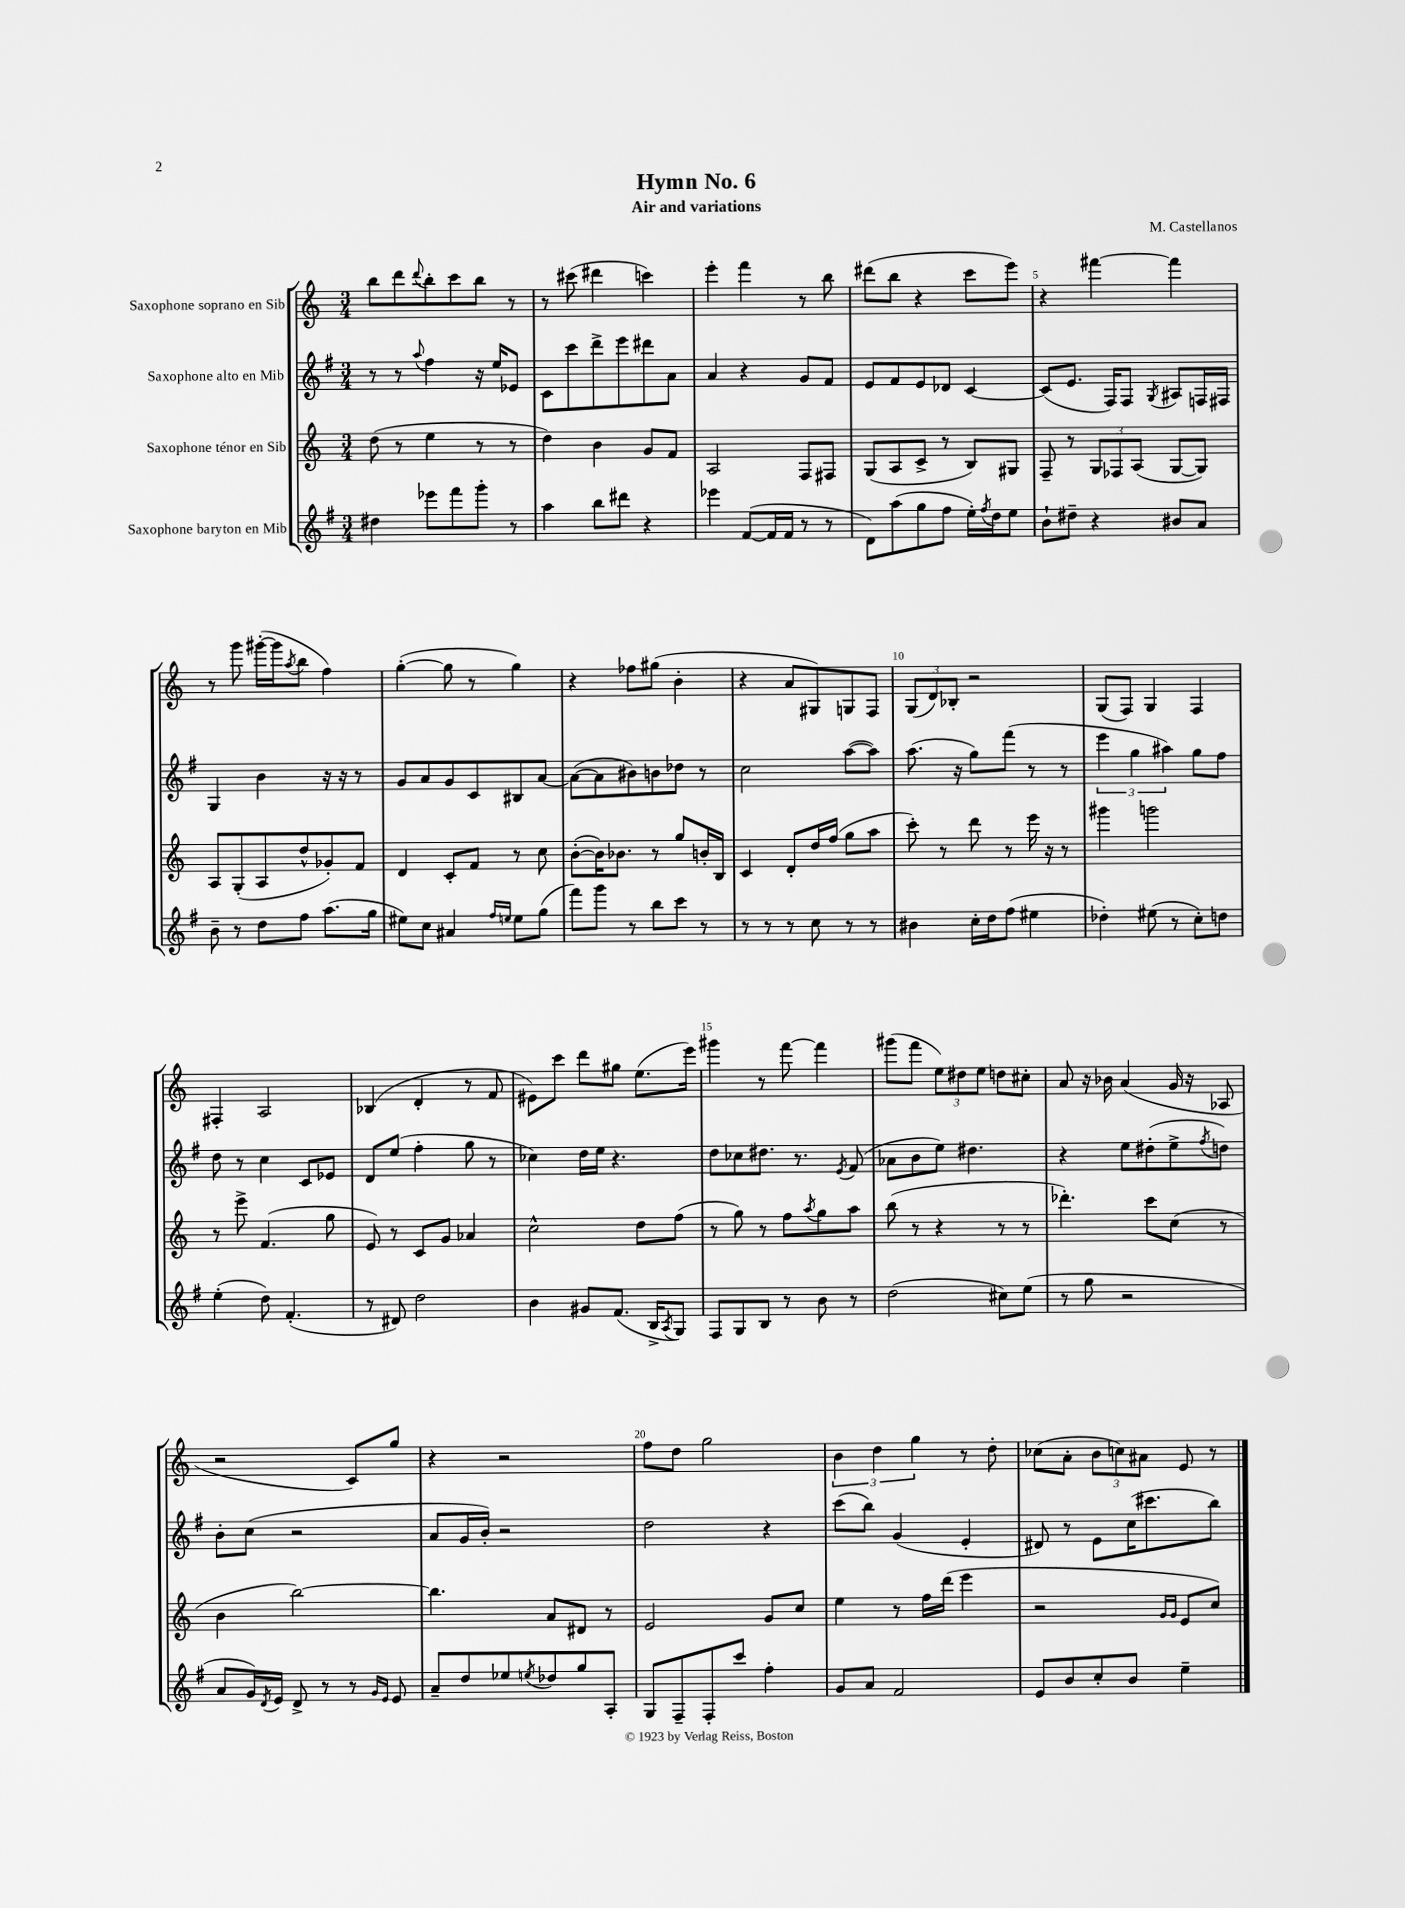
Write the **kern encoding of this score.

**kern	**kern	**kern	**kern
*part4	*part3	*part2	*part1
*staff4	*staff3	*staff2	*staff1
*I"Saxophone baryton en Mib	*I"Saxophone ténor en Sib	*I"Saxophone alto en Mib	*I"Saxophone soprano en Sib
*clefG2	*clefG2	*clefG2	*clefG2
*k[f#]	*k[]	*k[f#]	*k[]
*M3/4	*M3/4	*M3/4	*M3/4
=1	=1	=1	=1
4dd#X\	(8dd\	8r	8bb\L
.	8r	8r	8ddd\
.	.	8qqaa/	8qqddd/
8eee-X\L	4ee\	4ff#\	8bb'\
8fff#\	.	.	8ccc\
8ggg'\J	8r	16r	8bb\J
.	.	16ee/KL	.
8r	8r	8e-X/J	8r
=2	=2	=2	=2
4aa\	4dd\)	8c\L	8r
.	.	8ccc\	(8ccc#X\
8bb\L	4b\	8ddd^\	4ddd#X\
8ddd#X\J	.	8eee\	.
4r	8g/L	8ddd#X\	4cccn\)
.	8f/J	8a\J	.
=3	=3	=3	=3
4eee-X\	2A/	4a/	4eee'\
([8f#/L	.	4r	4fff\
16f#/L]	.	.	.
16f#/JJ	.	.	.
8r	8F/L	8g/L	8r
8r	8F#X/J	8f#/J	8bb\
=4	=4	=4	=4
8d\L)	(8G/L	8e/L	(8ddd#X\L
(8aa\	8A/	8f#/	8bb\J
8gg\	8c^/J	8e/	4r
8ff#\J	8r	8d-X/J	.
16ee'\LL)	8B/L)	[4c/	8ccc\L
8qff#/	.	.	.
16dd\J	.	.	.
8ee\J	8G#X/J	.	8eee\J)
=5	=5	=5	=5
8b`\L	8F~/	(8c/L]	4r
8dd#X~\J	8r	8.e/J	.
4r	12G/L	.	[4fff#X\
.	.	16F#/KL)	.
.	12F-X/	.	.
.	.	8F#/J	.
.	(12A/J	.	.
.	.	8qG/	.
8b#X/L	[8G/L	8A#X/L	4fff#\]
8a/J	8G/J])	16Fn/L	.
.	.	16F#X/JJ	.
!!LO:LB:g=z
=6	=6	=6	=6
8b~\	8A/L	4G/	8r
8r	(8G'/	.	8ggg\
8dd\L	8A/	4b\	([16ggg#X'\LL
.	.	.	16ggg#\J]
.	.	.	8qaa/
8ff#\J	8dd^^/	.	8bb\J
(8.aa\L	8g-X'/)	16r	4ff\)
.	.	16r	.
.	8f/J	8r	.
16gg\Jk	.	.	.
=7	=7	=7	=7
8ee#X\L)	4d/	8g/L	([4gg'\
8cc\J	.	8a/	.
4a#X/	8c'/L	8g/	8gg\]
.	8f/J	8c/	8r
16qqff#/LL	.	.	.
16qqeen/JJ	.	.	.
8ee\L	8r	8B#X/	4gg\)
(8gg\J	8cc\	[8a/J	.
=8	=8	=8	=8
8fff#\L)	([8b'\L	(8a\L_	4r
8ggg\J	16b\K])	8a\]	.
.	8.b-X\J	.	.
8r	.	8b#X\)	8ff-X\L
8bb\L	8r	8bn\	(8gg#X\J
8ccc\J	8gg/L	8dd-X\J	4b'\
8r	16bn'/L	8r	.
.	16B/JJ	.	.
=9	=9	=9	=9
8r	4c/	2cc\	4r
8r	.	.	.
8r	8d'/L	.	8a/L
8cc\	16dd/L	.	8G#X/)
.	(16ff/JJ	.	.
8r	8gg\L	([8aa\L	8Gn/
8r	8aa\J	8aa\J])	8F/J
=10	=10	=10	=10
4b#X\	8ccc'\)	(8.aa\	(12G/L
.	.	.	12d/)
.	8r	.	.
.	.	.	12B-X'/J
.	.	16r	.
16cc'\LL	8ddd\	8gg\L)	2r
16dd\J	.	.	.
(8ff#\J	8r	(8fff#\J	.
4ee#X\	16eee\	8r	.
.	16r	.	.
.	8r	8r	.
=11	=11	=11	=11
4dd-X'\)	4ggg#X\	6eee\	(8G/L
.	.	.	8F/J)
.	.	6gg\	.
(8ee#X\	2gggn\	.	4G/
.	.	6aa#X\)	.
8r	.	.	.
8cc'\L)	.	8gg\L	4F/
8ddn\J	.	8ff#\J	.
!!LO:LB:g=z
=12	=12	=12	=12
(4ee'\	8r	8dd\	4F#X'/
.	8eee^\	8r	.
8dd\)	(4.f/	4cc\	2A/
(4.f#'/	.	.	.
.	.	8c/L	.
.	8gg\	8e-X/J	.
=13	=13	=13	=13
8r	8e/)	8d/L	(4B-X/
8d#X/)	8r	(8ee/J	.
2dd\	8c/L	4ff#'\	4d'/
.	8g/J	.	.
.	4a-X/	8gg\	8r
.	.	8r	8f/
=14	=14	=14	=14
4b\	2cc^^\	4cc-X\)	8e#X\L)
.	.	.	8ccc\J
8g#X/L	.	16dd\LL	8ddd\L
.	.	16ee\JJ	.
(8.f#/J	.	4.r	8gg#X\J
.	8dd\L	.	(8.ee\L
16B^/KL	.	.	.
8qA/	.	.	.
8G/J)	(8ff\J	.	.
.	.	.	16eee\Jk)
=15	=15	=15	=15
8F#/L	8r	8dd\L	4ggg#X\
8G/	8gg\)	8cc-X\	.
8B/J	8r	8.dd#X\J	8r
8r	8ff\L	.	[8fff\
.	.	8.r	.
.	8qaa/	.	.
8b\	8gg\	.	4fff\]
.	.	8qe/	.
8r	8aa\J	(8f#/	.
=16	=16	=16	=16
(2dd\	(8bb\	8a-X\L	(8ggg#X\L
.	8r	8b\	8fff\J
.	4r	8ee\J)	12ee\L)
.	.	.	12dd#X\
.	.	4.dd#X\	.
.	.	.	12ee\J
8cc#X\L)	8r	.	8ddn\L
(8ee\J	8r	.	8cc#X'\J
=17	=17	=17	=17
8r	4.ddd-X'\)	4r	8a/
8gg\	.	.	16r
.	.	.	16b-X\
2r	.	8ee\L	(4a/
.	8ccc\L	(8dd#X'\	.
.	(8cc\J	8ee^\	16g/
.	.	.	16r
.	.	8qff#/	.
.	8r	8ddn\J)	8A-X/
!!LO:LB:g=z
=18	=18	=18	=18
8a/L	4b\	8b'\L	2r
16g/L)	.	(8cc\J	.
8qd/	.	.	.
16e/JJ	.	.	.
8d^/	[2bb\)	2r	.
8r	.	.	.
8r	.	.	8c/L)
16qqg/LL	.	.	.
16qqe/JJ	.	.	.
8e/	.	.	8gg/J
=19	=19	=19	=19
8a~/L	4.bb\]	8a/L	4r
8dd/	.	16g/L	.
.	.	16b'/JJ)	.
8ee-X/	.	2r	2r
8qeen/	.	.	.
8dd-X/	8a/L	.	.
8gg/	8d#X/J	.	.
8A'/J	8r	.	.
=20	=20	=20	=20
8G/L	2e/	2dd\	8ff\L
8F#~/	.	.	8dd\J
8F#'/	.	.	2gg\
8ccc/J	.	.	.
4ff#'\	8g/L	4r	.
.	8cc/J	.	.
=21	=21	=21	=21
8g/L	4ee\	(8ccc\L	6b\
8a/J	.	8bb\J)	.
.	.	.	6dd\
2f#/	8r	(4g/	.
.	.	.	6gg\
.	16ff\LL	.	.
.	(16ddd\JJ	.	.
.	4eee\	4e'/	8r
.	.	.	8dd'\
=22	=22	=22	=22
8e/L	2r	8d#X/)	(8cc-X\L
8b/	.	8r	8a'\J
8cc'/	.	8e\L	12b\L
.	.	.	12ccn\)
8b/J	.	(16cc\K	.
.	.	.	12a#X\J
.	.	8.ccc#X\	.
.	16qqg/LL	.	.
.	16qqg/JJ	.	.
4ee~\	8e/L	.	8e/
.	8cc/J)	8bb\J)	8r
==	==	==	==
*-	*-	*-	*-
